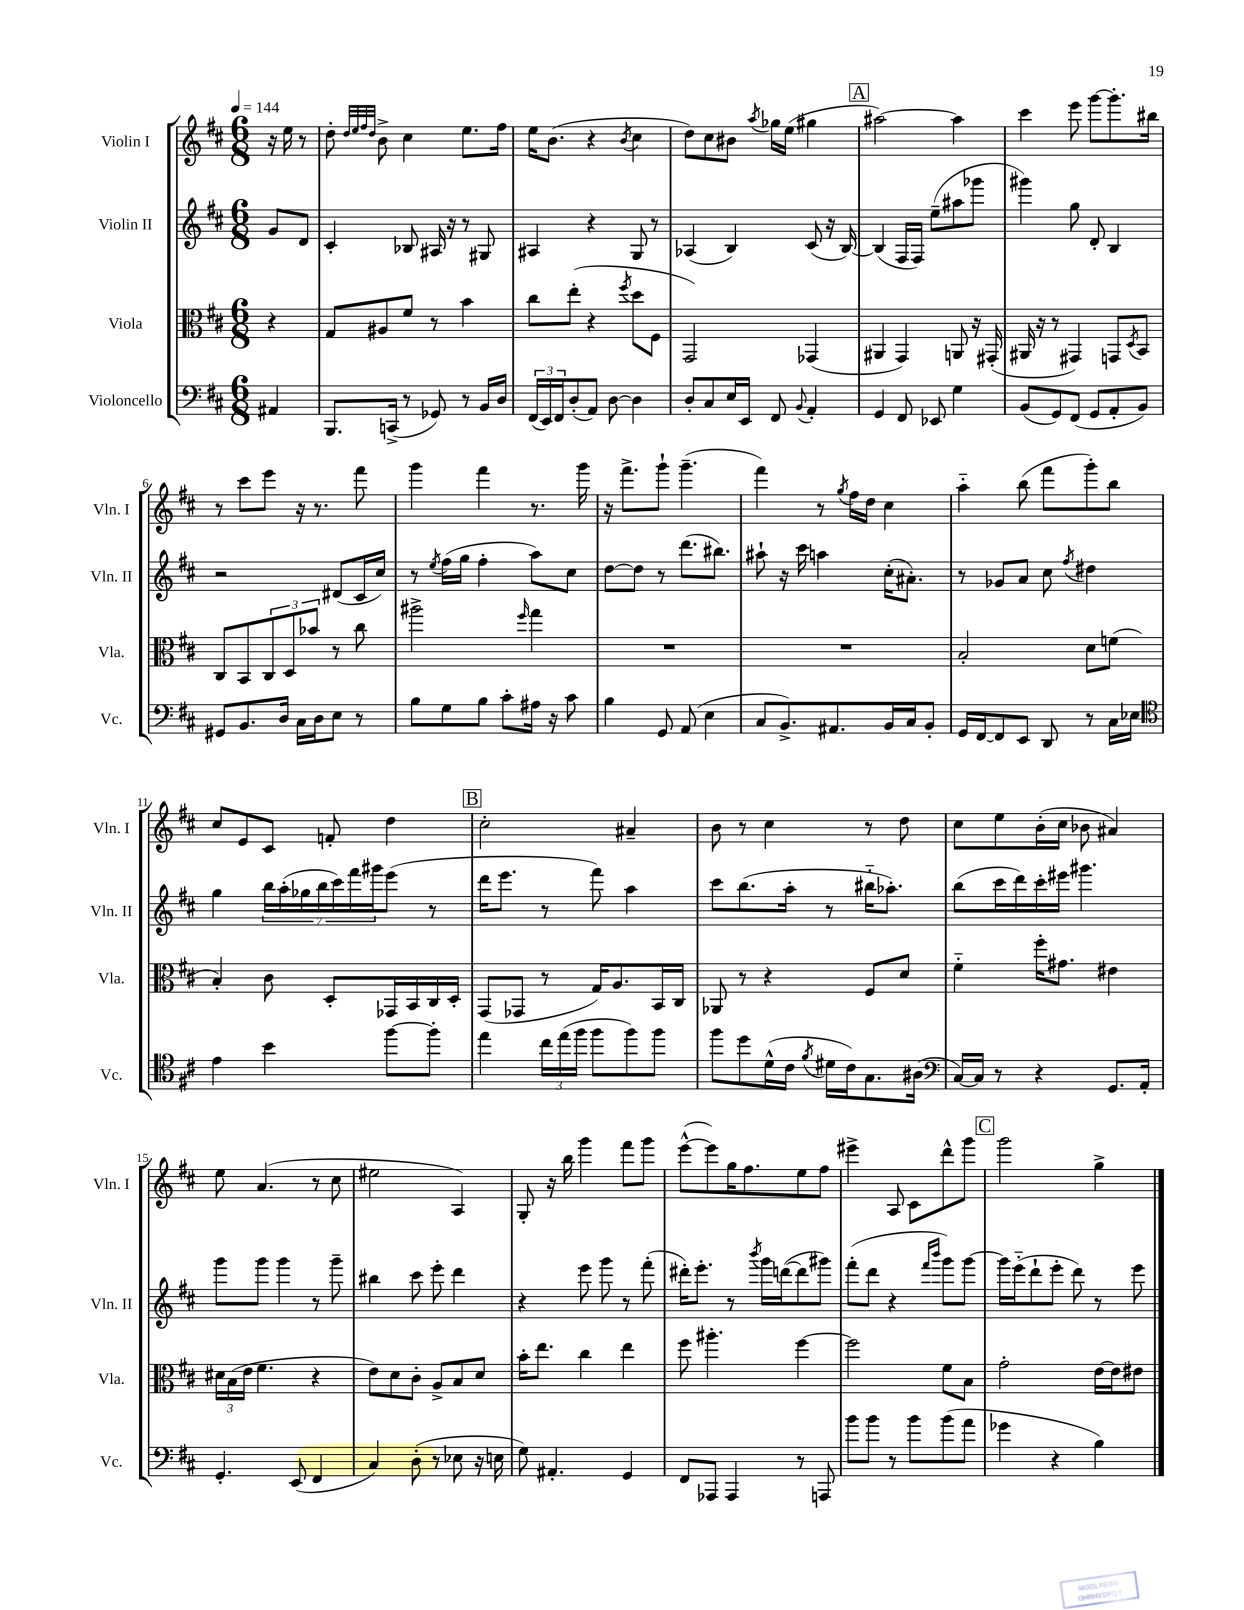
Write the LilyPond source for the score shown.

<<
\new StaffGroup <<
\new Staff = "s0" \with { instrumentName = "Violin I" shortInstrumentName = "Vln. I" } {
    \clef treble \key d \major \numericTimeSignature \time 6/8 \partial 4 \tempo 4 = 144
    r16 e''16 r8 |
    d''8-. \grace { d''32 e''32 fis''32 d''32 } b'8-> cis''4 e''8. fis''16 |
    e''16 b'8.( r4 \acciaccatura { b'8 } cis''4 |
    d''8) cis''8 bis'8 \acciaccatura { a''8 } ges''16 e''16( gis''4 |
    \mark \markup { \box "A" } ais''2~) ais''4 |
    cis'''4 e'''8 g'''8~ g'''8.-. bis''16 |
    r8 cis'''8 e'''8 r16 r8. fis'''8 |
    g'''4 fis'''4 r8. g'''16 |
    r16 fis'''8.-> g'''8-! g'''4.--( |
    fis'''4) r8 \acciaccatura { g''8 } fis''16 d''16 cis''4 |
    a''4-_ b''8( fis'''8 g'''8-.) b''8 |
    cis''8 e'8 cis'8 f'8-. d''4 |
    \mark \markup { \box "B" } cis''2-. ais'4-- |
    b'8 r8 cis''4 r8 d''8 |
    cis''8 e''8 b'16-.( cis''16 bes'8 ais'4) |
    e''8 a'4.( r8 cis''8 |
    eis''2 a4) |
    g8-. r16 b''16 g'''4 fis'''8 g'''8 |
    e'''8~-^( e'''8) g''16 fis''8. e''8 fis''8 |
    eis'''4-> a8 cis'8 d'''8-^ g'''8 |
    \mark \markup { \box "C" } g'''2 g''4-> \bar "|." |
}
\new Staff = "s1" \with { instrumentName = "Violin II" shortInstrumentName = "Vln. II" } {
    \clef treble \key d \major \numericTimeSignature \time 6/8 \partial 4
    g'8 d'8 |
    cis'4-. bes8 ais16 r16 r8 gis8 |
    ais4 r4 g8 r8 |
    aes4( b4) cis'8( r16 b16~) |
    \mark \markup { \box "A" } b4( fis16 fis16) e''8--( ais''8 ges'''8 |
    gis'''4) g''8 d'8-. b4 |
    r2 dis'8( cis'16 cis''16) |
    r8 \acciaccatura { e''8 } fis''16( g''16 fis''4-. a''8) cis''8 |
    d''8~ d''8 r8 d'''8.( bis''8.) |
    ais''8-! r16 cis'''16 a''4 cis''16-.( ais'8.-.) |
    r8 ges'8 a'8 cis''8 \acciaccatura { fis''8 } dis''4 |
    g''4 \tuplet 7/4 { b''16 a''16-.( ges''16 b''16 cis'''16) fis'''16 gis'''16 } e'''8( r8 |
    \mark \markup { \box "B" } d'''16 e'''8. r8 fis'''8) a''4 |
    cis'''8 b''8.( a''16-. r8 bis''16-_ aes''8.-.) |
    b''8( cis'''16 d'''16) cis'''16-. eis'''16 gis'''4. |
    g'''8 g'''8 g'''4 r8 g'''8-- |
    bis''4 cis'''8 e'''8-. d'''4 |
    r4 e'''8 g'''8 r8 fis'''8-.( |
    dis'''16-.) e'''8.-. r8 \acciaccatura { b'''8 } g'''16 d'''16~( d'''8 gis'''8) |
    fis'''8-.( d'''8 r4 \grace { fis'''16 b'''16 } g'''8) g'''8~ |
    \mark \markup { \box "C" } g'''16 e'''16-_( d'''8-! e'''8-. d'''8) r8 e'''8 \bar "|." |
}
\new Staff = "s2" \with { instrumentName = "Viola" shortInstrumentName = "Vla." } {
    \clef alto \key d \major \numericTimeSignature \time 6/8 \partial 4
    r4 |
    g8 ais8 fis'8 r8 b'4 |
    cis''8 e''8-.( r4 \acciaccatura { fis''8 } d''8 fis8 |
    g,2) ges,4( |
    \mark \markup { \box "A" } ais,4 g,4) a,8 r16 gis,16-.( |
    ais,16 r16 r8 gis,4) g,8 \acciaccatura { d8 } b,8 |
    cis8 b,8 \tuplet 3/2 { cis8 d8 bes'8 } r8 cis''8 |
    ais''2-> \grace { fis''16 } g''4 |
    R2. |
    R2. |
    b2-. d'8 f'8( |
    b4-.) cis'8 d8-. ges,16 b,16 cis16 d16-. |
    \mark \markup { \box "B" } g,8( ges,8 r8 g16) a8. b,16 cis16 |
    aes,8 r8 r4 fis8 d'8 |
    fis'4-_ fis''16-. gis'8. eis'4 |
    \tuplet 3/2 { dis'16 b16( e'16 } fis'4. r4 |
    e'8) d'8 cis'8-. a8-> b8 d'8 |
    b'16-. e''8. cis''4 e''4 |
    fis''8 ais''4.-. fis''4~ |
    fis''2 fis'8 b8 |
    \mark \markup { \box "C" } g'2-. e'16~ e'16 eis'8 \bar "|." |
}
\new Staff = "s3" \with { instrumentName = "Violoncello" shortInstrumentName = "Vc." } {
    \clef bass \key d \major \numericTimeSignature \time 6/8 \partial 4
    ais,4 |
    b,,8. c,16->( r8 ges,8) r8 b,16 d16 |
    \tuplet 3/2 { fis,16( e,16) fis,16 } d8-.( a,8) d8~ d4 |
    d8-. cis8 e16 e,16 fis,8 \appoggiatura { b,8 } a,4-. |
    \mark \markup { \box "A" } g,4 fis,8 ees,8 g4 |
    b,8( g,8) fis,8( g,8 a,8-. b,8) |
    gis,8 b,8. d16 cis16 d16 e8 r8 |
    b8 g8 b8 cis'8-. ais16 r16 cis'8 |
    b4 g,8 a,8( e4 |
    cis8 b,8.->) ais,8. b,16 cis16 b,8-. |
    g,16 fis,16~ fis,8 e,8 d,8 r8 cis16 ees16 |
    \clef tenor e'4 b'4 fis''8~ fis''8-. |
    \mark \markup { \box "B" } e''4 \tuplet 3/2 { cis''16 e''16( fis''16 } fis''8 fis''8) fis''8 |
    fis''8 d''8 d'16-^( cis'16 \acciaccatura { fis'8 } dis'16 cis'16) g8. ais16( |
    \clef bass cis16~) cis16 r8 r4 g,8. a,16-. |
    g,4.-. e,8( fis,4 |
    cis4) d8-.( r8 ees8 r16 e16 |
    g8) ais,4.-. g,4 |
    fis,8 aes,,8 aes,,4 r8 a,,8 |
    b'8 b'8 r8 b'8 b'8( a'8 |
    \mark \markup { \box "C" } ges'4 r4 b4) \bar "|." |
}
>>
>>
